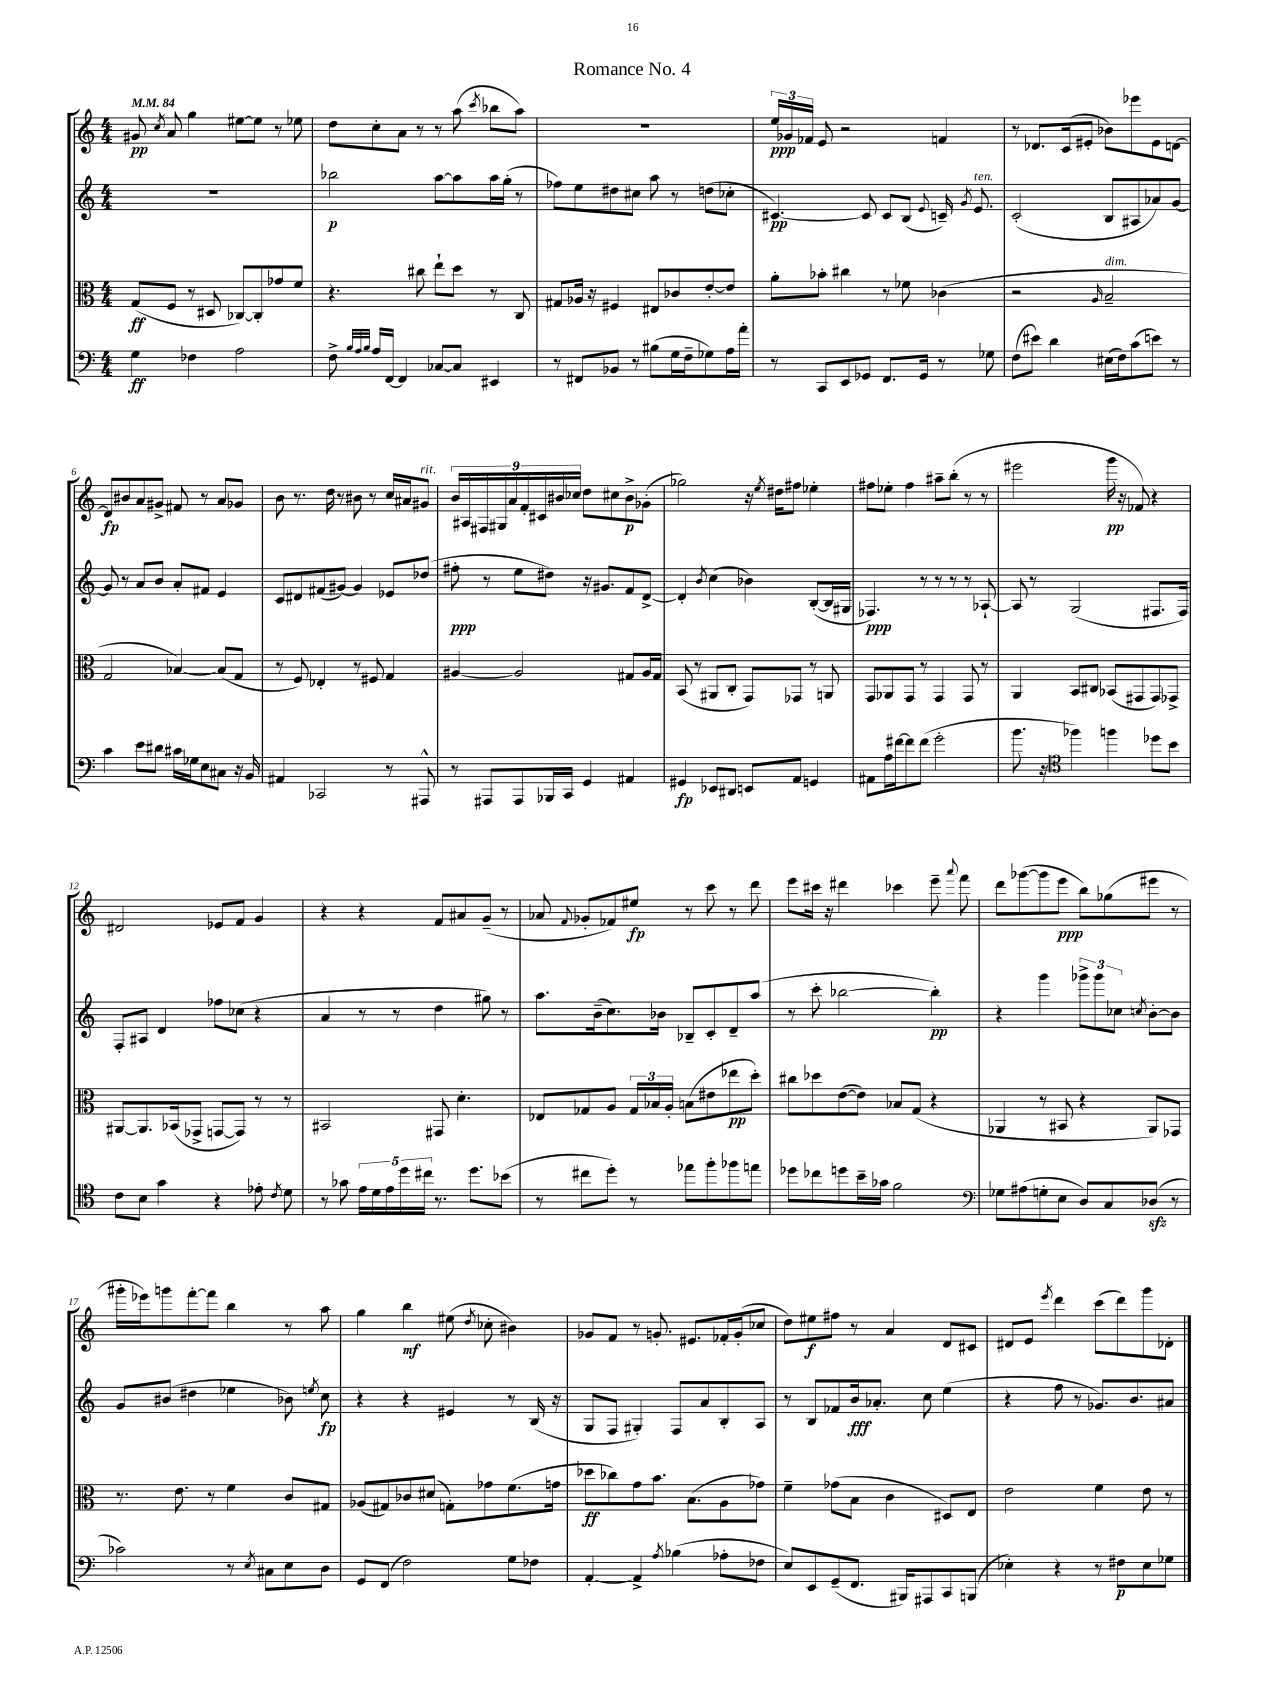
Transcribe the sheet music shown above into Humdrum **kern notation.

**kern	**kern	**kern	**kern
*staff4	*staff3	*staff2	*staff1
*clefF4	*clefC3	*clefG2	*clefG2
*k[]	*k[]	*k[]	*k[]
*M4/4	*M4/4	*M4/4	*M4/4
*MM84	*MM84	*MM84	*MM84
4G	(8G	1r	8g#
.	.	.	8qcc
.	8F	.	8a
4F-	8r	.	4gg
.	8D#	.	.
2A	[8C-)	.	[8ee#
.	8C-']	.	8ee#]
.	8g-	.	8r
.	8f	.	8ee-
=	=	=	=
8F^	4.r	2bb-	8dd
32qqB	.	.	.
32qqA	.	.	.
32qqB	.	.	.
16A	.	.	8cc'
[16FF	.	.	.
4FF]	.	.	8a
.	8cc#	.	8r
[8C-	8ee`	[8aa	8r
8C-]	8dd	8aa]	(8aa
.	.	.	8qccc
4EE#	8r	16aa	8bb-
.	.	(16gg'	.
.	8C	8r	8aa)
=	=	=	=
8r	8G#	8ff-)	1r
8FF#	16A-	8ee	.
.	16r	.	.
8BB-	4F#	8dd#	.
8r	.	8cc#	.
(8B#	8E#	8aa	.
16G	8c-	8r	.
16F~	.	.	.
8G-)	[8e'	(8dd	.
16A	8e]	8cc-'	.
16a'	.	.	.
=	=	=	=
8r	8a'	[4.c#)	24ee
.	.	.	24g-
.	.	.	24f-
8CC	8b-'	.	8e
8EE	4cc#	.	2r
8GG-	.	8c#]	.
8.FF	8r	8c#	.
.	8f-	(8B	.
16GG-	.	.	.
.	.	8qqe	.
8r	(4c-	16c~)	4f
.	.	8qg	.
.	.	8.e	.
8G-	.	.	.
=	=	=	=
(8F	2r	(2c'	8r
8e#)	.	.	8.d-
4d	.	.	.
.	.	.	(16c
.	.	.	8e#'
.	16qqA	.	.
(16E#	2B~	8B	8b-)
16F)	.	.	.
(8c	.	8A#	8eee-
8e)	.	8a-)	8e#
8r	.	[8g	[8d
=	=	=	=
4c	2G	8g]	8d]
.	.	8r	8b#
8e	.	8a	8a
8d#	.	8b	8g#^
16c#	[4B-)	8a'	8f#
16G-	.	.	.
8E	.	8f#	8r
8C#	(8B-]	4e	8a
16r	8G	.	8g-
16BB	.	.	.
=	=	=	=
4AA#	8r	8c	8b
.	8F)	8d#	8.r
2CC-	4E-'	(8f#	.
.	.	.	16dd
.	.	[8g#)	8r
.	8r	4g#]	8b#
.	8F#	.	8r
8r	4G	8e-	16cc
.	.	.	16a#
8AAA#^^	.	(8dd-	8g#
=	=	=	=
8r	[4A#	8ff#'	18b
.	.	.	18A#
.	.	.	18F#
8AAA#	.	8r	.
.	.	.	18G#
.	.	.	18a
8AAA#	2A#]	8ee	.
.	.	.	18f'
.	.	.	18c#
16BBB-	.	8dd#)	.
.	.	.	18b#
16CC	.	.	.
.	.	.	18cc-
4GG	.	16r	8dd
.	.	8.g#	.
.	.	.	8cc#
4AA#	8G#	8f	8b#^
.	16A#	[8d^	(8g-'
.	16G#	.	.
=	=	=	=
4GG#	(8BB	4d']	2gg-)
.	8r	.	.
.	.	8qb	.
8EE-	8AA#	(4cc	.
8DD#	8C'	.	.
8EE	8GG)	4b-)	16r
.	.	.	8qee
.	.	.	16dd#
8AA	8GG-	.	8ff#
4GG	8r	([8B'	4ee-'
.	8AA	16B]	.
.	.	16G#	.
=	=	=	=
8AA#	8GG	4.F-)	8ff#
16A	8AA-	.	8ee-'
[16f#	.	.	.
8f#]	8GG	.	4ff#
(8f#	8r	8r	.
2g'	4GG	8r	8aa#~
.	.	8r	(8bb'
.	8GG	8r	8r
.	8r	[8A-`	8r
=	=	=	=
8.b	4AA	8A-]	2eee#
.	.	8r	.
16r	.	.	.
*clefC4	*	*	*
4ff-)	8BB	(2G	.
.	8C#	.	.
4ff	(8BB-	.	16ggg
.	.	.	16r
.	8GG#	.	8f-)
8dd-	8GG#)	8.F#	4r
8b	8GG-^	.	.
.	.	16F#)	.
=	=	=	=
8c	[8AA#	8F'	2d#
8B	8.AA#]	8A#	.
4g	.	4d	.
.	(16BB-	.	.
.	8GG-^	.	.
4r	[8GG	8ff-	8e-
.	8GG])	(8cc-	8f
8e-'	8r	4r	4g
8qc	.	.	.
8d	8r	.	.
=	=	=	=
8r	2BB#	4a	4r
8g-	.	.	.
20e	.	8r	4r
20d	.	.	.
20e	.	.	.
.	.	8r	.
20dd	.	.	.
20cc#	.	.	.
8.r	8GG#	4dd	8f
.	4.d'	.	8a#
8.dd	.	.	.
.	.	8gg#)	(8g~
(8b-	.	8r	8r
=	=	=	=
8r	8E-	8.aa	8a-
.	.	.	8qqf
8cc#	8G-	.	8g-'
.	.	(16b~	.
8dd')	8A	8.cc)	8f-)
8r	24G-	.	8ee#
.	24B-	.	.
.	.	16b-	.
.	24A'	.	.
8ee-	(8B	8B-~	8r
8ff'	8e#	8c'	8ccc
8ff-	8ee-	8d~	8r
8ee	8dd')	(8aa	8ddd
=	=	=	=
8dd-	8cc#	8r	8eee
8cc-	8dd-	8ccc'	16ccc#
.	.	.	16r
8dd	([8e	[2bb-	4ddd#
16b~	8e])	.	.
16g-	.	.	.
2f	8B-	.	4ccc-
.	(8G	.	.
.	4r	4bb-'])	8eee~
.	.	.	8qqaaa
.	.	.	8fff
=	=	=	=
*clefF4	*	*	*
8G-	4AA-	4r	8ddd
(8A#	.	.	([8ggg-
8G'	8r	4ggg	8ggg-]
8E	8BB#	.	8eee
8D)	4r	12ggg-^	8bb)
.	.	12ggg-	.
8C	.	.	(8gg-
.	.	12cc-	.
.	.	8qcc	.
(8D-	8AA-)	[8b'	8eee#
8r	8GG-	8b]	8r
=	=	=	=
2c-)	8.r	8g	16ggg#'
.	.	.	16eee-)
.	.	(8b#	8ggg
.	8.e	.	.
.	.	4dd#	[8fff'
.	8r	.	8fff]
8r	4f	4ee-	4bb
8qE	.	.	.
8C#	.	.	.
8E	8c	8b-)	8r
.	.	8qee	.
8D	8G#	8cc	8aa
=	=	=	=
8GG	(8A-	4r	4gg
(8FF	8G#)	.	.
2F)	8c-	4r	4bb
.	(8d#	.	.
.	8G')	4e#	(8ee#
.	.	.	8qdd
.	8g-	.	8cc-'
8G	(8.f	8r	4b#)
8F-	.	(16B	.
.	16g	16r	.
=	=	=	=
[4AA'	8dd-	8G	8g-
.	8cc-)	8F	8f
4AA^]	8g	4G#')	8r
.	8.b	.	8.g'
8qA	.	.	.
(4B-	.	8F	.
.	(8.B	.	8.e#
.	.	8a	.
8A-'	8A	8B'	16f-'
.	.	.	(16g'
8F-	8g-)	8A	8cc-
=	=	=	=
8E)	4f~	8r	8dd)
8EE	.	8B	8ee#
(8GG~	(8g-	8f-	8ff#
8.FF	8B	16b	8r
.	.	8.a-'	.
.	4c	.	4a
16BBB#)	.	.	.
8AAA#	.	8cc	.
8CC	8D#)	(4ee	8d
(8BBB	8E	.	8c#
=	=	=	=
4E-')	2e	4r	8d#
.	.	.	8e
.	.	.	8qeee
4r	.	8ff	4ddd
.	.	8r	.
8r	4f	8.g-)	(8ccc
8F#	.	.	8ddd)
.	.	8.b	.
8E-	8e	.	8ggg
8G-	8r	8a#	8d-'
==	==	==	==
*-	*-	*-	*-
